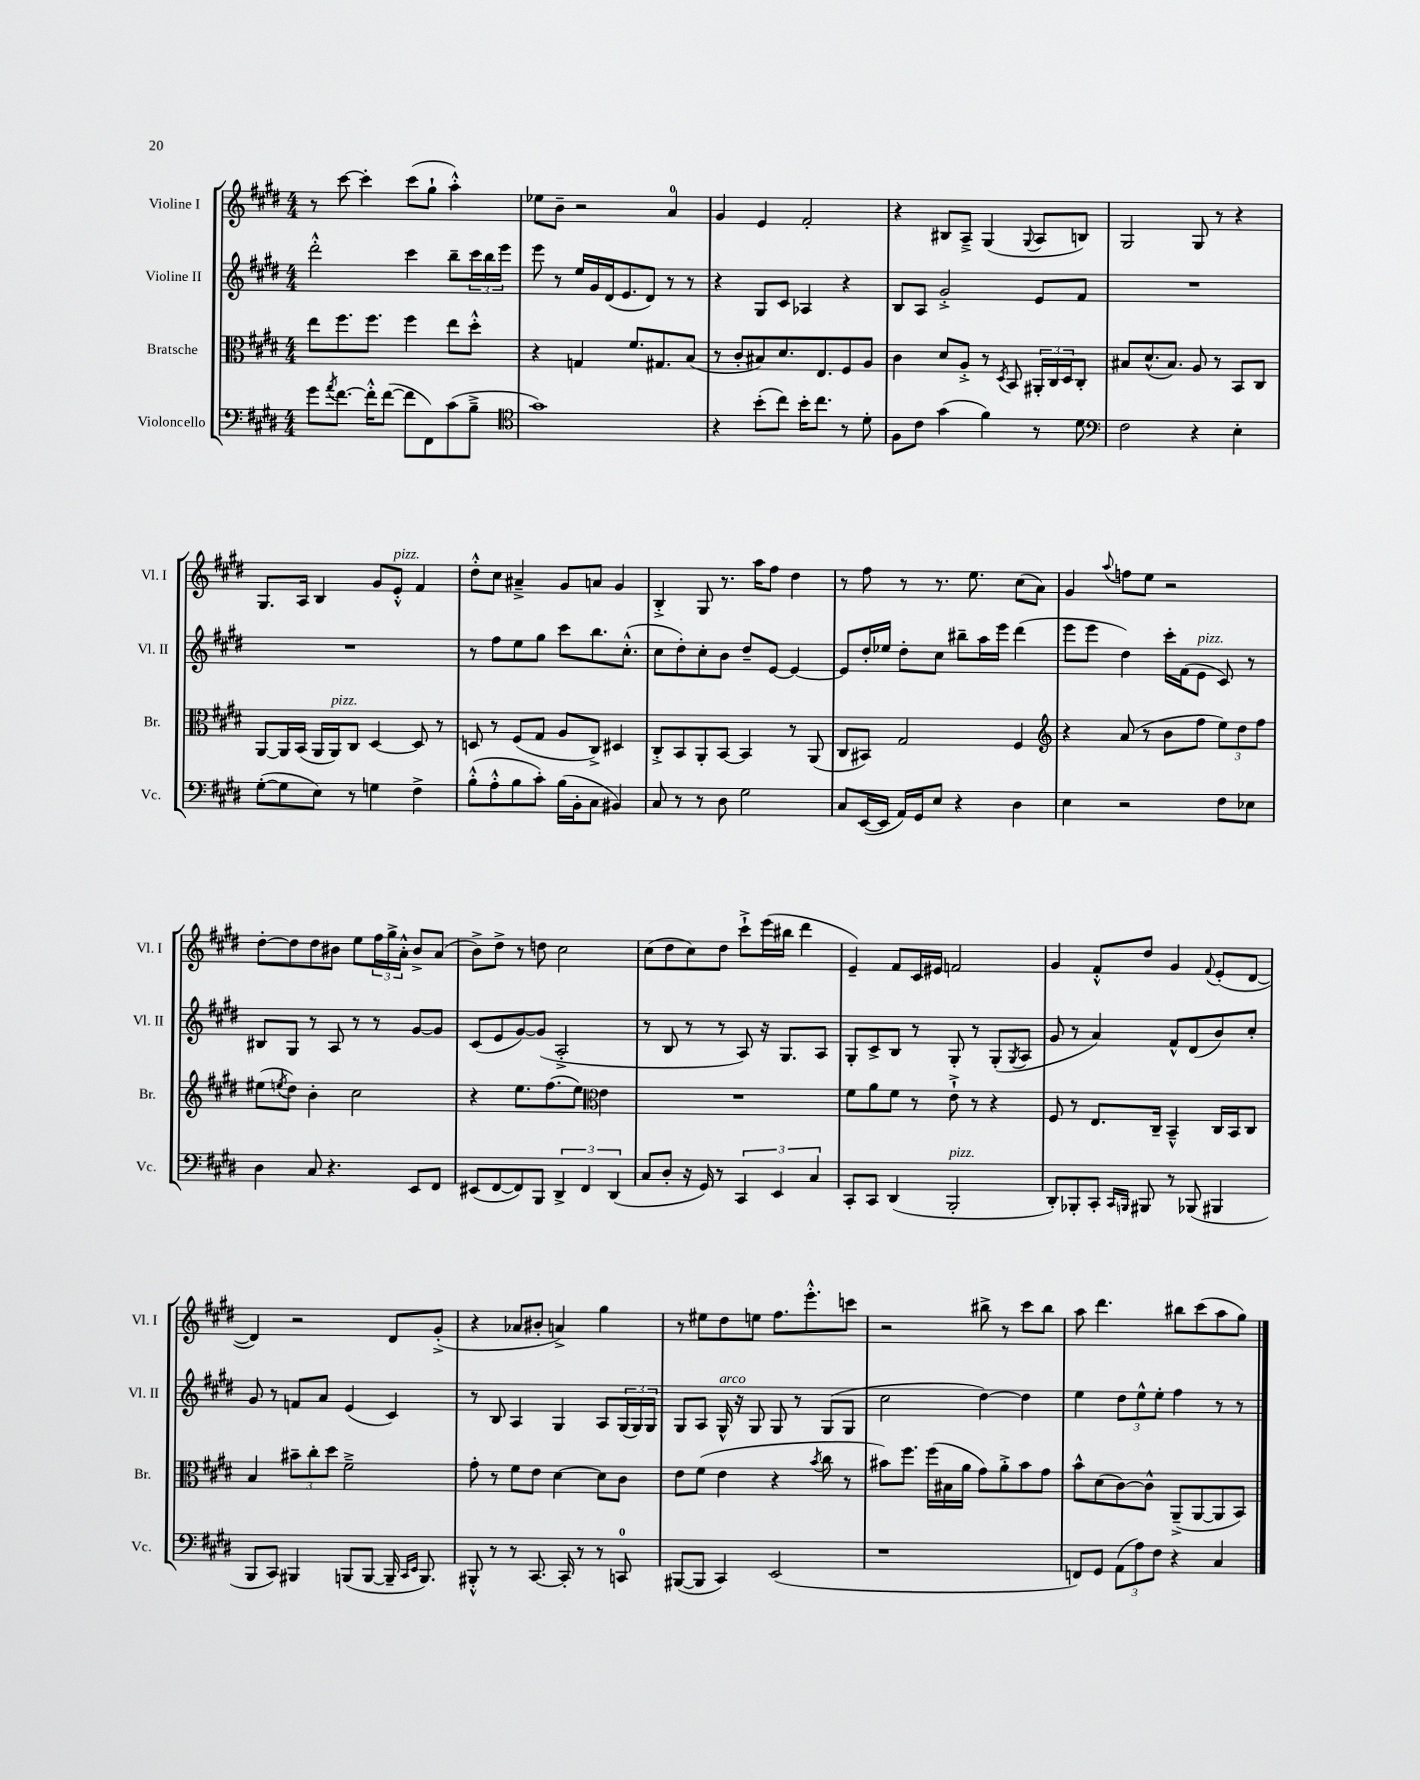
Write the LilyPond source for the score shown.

<<
\new StaffGroup <<
\new Staff = "s0" \with { instrumentName = "Violine I" shortInstrumentName = "Vl. I" } {
    \clef treble \key e \major \numericTimeSignature \time 4/4
    r8 cis'''8~ cis'''4-. cis'''8( gis''8-! a''4-.-^) |
    ees''8 b'8-- r2 a'4-0 |
    gis'4 e'4 fis'2-. |
    r4 bis8 a8---> gis4( \appoggiatura { gis8 } a8 b8) |
    gis2 gis8 r8 r4 |
    gis8. a16 b4 gis'8 e'8-.-^^\markup { \italic "pizz." } fis'4 |
    dis''8-.-^ cis''8 ais'4---> gis'8 a'8 gis'4 |
    b4-.-> gis8 r8. a''16 fis''8 dis''4 |
    r8 fis''8 r8 r8. e''8. cis''8( a'8) |
    gis'4 \appoggiatura { a''8 } f''8 e''8 r2 |
    dis''8~-. dis''8 dis''8 bis'8 e''8 \tuplet 3/2 { fis''16 gis''16-> a'16-.-^ } bis'8-> a'8( |
    b'8->) dis''8-> r8 d''8 cis''2 |
    cis''8( dis''8 cis''8) dis''8 cis'''8-!-> e'''16( bis''16 dis'''4 |
    e'4--) fis'8 cis'16 eis'16 f'2 |
    gis'4 fis'8-.-^ dis''8 gis'4 \appoggiatura { fis'8 } e'8-.( dis'8~ |
    dis'4) r2 dis'8 gis'8-.->( |
    r4 aes'8 bis'8-. a'4->) gis''4 |
    r8 eis''8 dis''8 e''8 fis''8. e'''8.-.-^ c'''8 |
    r2 bis''8-> r8 cis'''8 bis''8 |
    a''8 dis'''4. bis''8 cis'''8( a''8 gis''8) \bar "|." |
}
\new Staff = "s1" \with { instrumentName = "Violine II" shortInstrumentName = "Vl. II" } {
    \clef treble \key e \major \numericTimeSignature \time 4/4
    dis'''2-.-^ cis'''4 b''8-- \tuplet 3/2 { cis'''16 b''16 e'''16 } |
    e'''8 r8 e''16 gis'16 dis'16( e'8. dis'8) r8 r8 |
    r4 gis8 cis'8 aes4 r4 |
    b8 a8 gis'2-.-> e'8 fis'8 |
    R1 |
    R1 |
    r8 fis''8 e''8 gis''8 cis'''8 b''8. cis''8.-.-^( |
    cis''8 dis''8-.) cis''8-. b'8 dis''8-- e'8~ e'4~ |
    e'8 dis''16-. ees''16 dis''8-. cis''8 bis''8-- a''16 e'''16 dis'''4( |
    e'''8 e'''8 dis''4) cis'''16-. fis'16( e'8^\markup { \italic "pizz." } cis'8) r8 |
    bis8 gis8 r8 a8 r8 r8 gis'8~ gis'8 |
    cis'8( e'8 gis'8~) gis'8( a2-.-> |
    r8 b8 r8 r8 a8) r16 gis8. a8 |
    gis8-. cis'8-> b8 r8 gis8-. r8 gis8-.( \acciaccatura { gis8 } a8 |
    gis'8 r8 a'4) fis'8-^ dis'8( b'8) cis''8-. |
    gis'8 r8 f'8 a'8 e'4( cis'4) |
    r8 b8 a4 gis4 a8 \tuplet 3/2 { gis16( gis16) gis16 } |
    gis8 a8 gis16-^^\markup { \italic "arco" } r16 gis8 gis8 r8 gis8( gis8 |
    cis''2 dis''4~) dis''4 |
    e''4 \tuplet 3/2 { dis''8 e''8-^ e''8-. } fis''4 r8 r8 \bar "|." |
}
\new Staff = "s2" \with { instrumentName = "Bratsche" shortInstrumentName = "Br." } {
    \clef alto \key e \major \numericTimeSignature \time 4/4
    e''8 fis''8. fis''8. fis''4 e''8 dis''8-.-^ |
    r4 g4 fis'8. gis8. b8( |
    r8 cis'8-. bis8) dis'8. e8. fis8 a8 |
    cis'4 dis'8 a8-.-> r8 \acciaccatura { dis8 } b,8 \tuplet 3/2 { ais,16-. cis16 dis16 } cis8-. |
    bis8 dis'8.-^( bis8.) a8 r8 b,8 cis8 |
    a,8~ a,16 b,16( a,16 a,16^\markup { \italic "pizz." }) cis8 dis4~ dis8 r8 |
    d8 r8 fis8( gis8 a8 cis8->) dis4 |
    cis8-.-> b,8 a,8-. b,8~ b,4 r8 a,8( |
    cis8 bis,8) gis2 fis4 |
    \clef treble r4 a'8( r8 b'8 fis''8 \tuplet 3/2 { e''8) dis''8 fis''8 } |
    eis''8( \acciaccatura { e''8 } dis''8) b'4-. cis''2 |
    r4 e''8. fis''8.( e''8) \clef alto e'4 |
    R1 |
    fis'8 a'8 fis'8 r8 e'8-!-> r8 r4 |
    fis8 r8 e8. cis16-- b,4---^ cis16 b,16 cis8 |
    b4 \tuplet 3/2 { bis'8-- cis''8-. dis''8 } fis'2---> |
    gis'8-. r8 fis'8 e'8 dis'4~ dis'8 cis'8 |
    e'8 fis'8( e'4 r4 \acciaccatura { b'8 } cis''8 r8 |
    bis'8) fis''8. fis''16( bis16 a'16 gis'8) a'8-.-> bis'8 gis'8 |
    b'8-^ dis'8( cis'8~) cis'8-^ a,8--->( a,8~ a,8 b,8) \bar "|." |
}
\new Staff = "s3" \with { instrumentName = "Violoncello" shortInstrumentName = "Vc." } {
    \clef bass \key e \major \numericTimeSignature \time 4/4
    gis'8 \acciaccatura { a'8 } fis'8.~ fis'16-.-^ fis'8~( fis'8 fis,8) cis'8( b8---> |
    \clef tenor gis'1) |
    r4 b'8-.( cis''8) b'16-. cis''8. r8 dis'8-. |
    fis8 cis'8 gis'4( fis'4) r8 dis'8 |
    \clef bass fis2 r4 e4-. |
    gis8~-.( gis8 e8) r8 g4 fis4-> |
    b8-.-^( a8-.-^ b8 cis'8-.) b16( b,16-. cis8 bis,4) |
    cis8 r8 r8 dis8 gis2 |
    cis8 e,16~( e,16 a,16) gis,16 e8 r4 dis4 |
    e4 r2 fis8 ees8 |
    dis4 cis8 r4. e,8 fis,8 |
    eis,8( fis,8~ fis,8) b,,8 \tuplet 3/2 { dis,4-> fis,4 dis,4( } |
    cis8 dis8-. r16 gis,16) r8 \tuplet 3/2 { cis,4 e,4 cis4 } |
    cis,8-. cis,8 dis,4( b,,2-.^\markup { \italic "pizz." } |
    dis,8-.) bes,,8-. cis,8-. \grace { cis,16 b,,16 } bis,,8 r8 bes,,8( bis,,4 |
    b,,8 cis,8) bis,,4 b,,8( b,,8~ b,,16-- \grace { cis,16 e,16 } b,,8.) |
    bis,,8-.-^ r8 r8 cis,8.~ cis,16-. r8 r8 c,8-0 |
    bis,,8~( bis,,8 cis,4) e,2( |
    r1 |
    f,8) gis,8 \tuplet 3/2 { a,8( a8) fis8 } r4 cis4 \bar "|." |
}
>>
>>
\layout { \context { \Score \remove "Bar_number_engraver" } }
